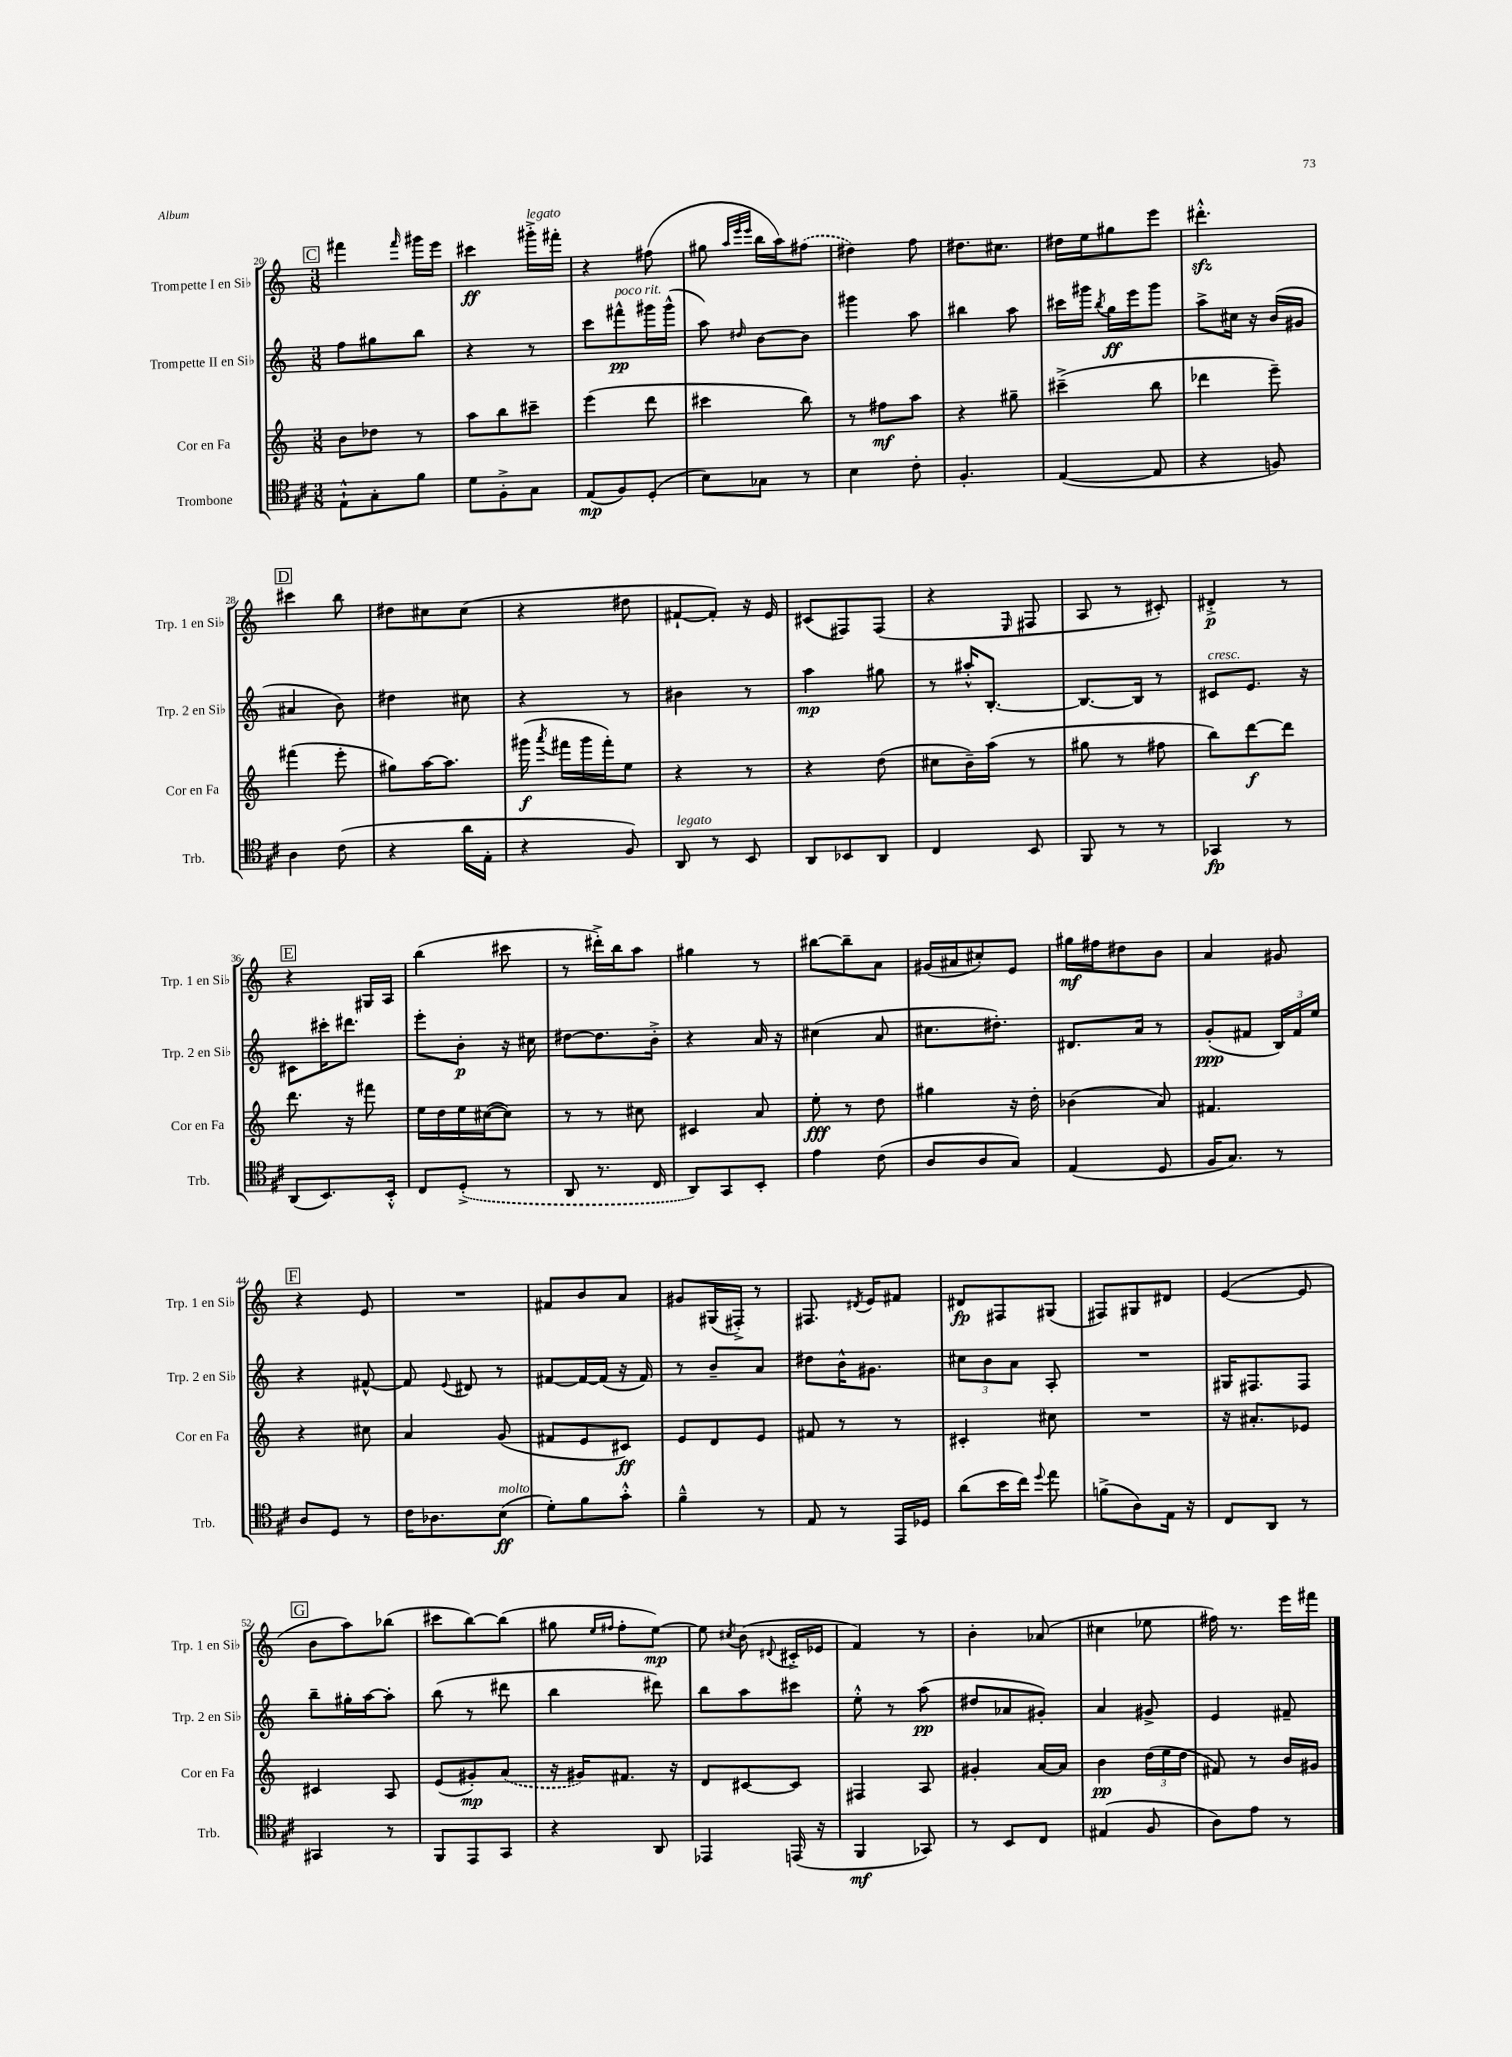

**kern	**kern	**kern	**kern
*staff4	*staff3	*staff2	*staff1
*clefC4	*clefG2	*clefG2	*clefG2
*k[f#c#]	*k[]	*k[]	*k[]
*M3/8	*M3/8	*M3/8	*M3/8
8E`^^	8b	8ff	4fff#
8G'	8dd-	8gg#	.
.	.	.	16qqfff#
8f#	8r	8bb	16ggg#
.	.	.	16eee
=	=	=	=
8d	8aa	4r	4ccc#
8F#'^	8bb	.	.
8G	8ccc#~	8r	16ggg#'^
.	.	.	16fff#'
=	=	=	=
(8E	(4eee	8ccc	4r
8F#)	.	8fff#^^	.
(8D'	8ddd	16ggg#	(8ff#
.	.	(16ggg#^^	.
=	=	=	=
8B)	4ccc#	8aa)	8gg#
.	.	.	32qqaa
.	.	.	32qqeee
.	.	16qqdd#	32qqeee
8G-	.	[8b	16bb
.	.	.	16aa)
8r	8bb)	8b]	(8ff#
=	=	=	=
4B	8r	4ggg#	4dd#)
.	8ff#	.	.
8c#'	8aa	8aa	8ff
=	=	=	=
4.F#'	4r	4bb#	8.dd#
.	.	.	8.cc#
.	8gg#~	8aa	.
=	=	=	=
([4E	(4ccc#~^	16ccc#	16dd#
.	.	16ggg#	16ee
.	.	8qbb	.
.	.	16gg	8gg#
.	.	16eee	.
8E]	8bb	8ggg#	8eee
=	=	=	=
4r	4ddd-	8aa^	4.ddd#'^^
.	.	16cc#	.
.	.	16r	.
8F)	8eee~)	(16b	.
.	.	16g#	.
=	=	=	=
4A	(4fff#	4a#	4ccc#
(8c#	8eee'	8b)	8bb
=	=	=	=
4r	8gg#)	4dd#	8dd#
.	[16aa	.	8cc#
.	8.aa]	.	.
16a	.	8cc#	(8cc#
16E'	.	.	.
=	=	=	=
4r	(16ggg#	4r	4r
.	8qaaa	.	.
.	16fff#	.	.
.	16ggg#	.	.
.	16fff#')	.	.
8F#)	8ee	8r	8dd#
=	=	=	=
8AA	4r	4b#	[8f#`
8r	.	.	8f#'])
8BB	8r	8r	16r
.	.	.	16e
=	=	=	=
8AA	4r	4aa	(8c#
8BB-	.	.	8F#)
8AA	(8dd	8gg#	(8F#
=	=	=	=
4C#	8cc#	8r	4r
.	16b~)	16aa#'^^	.
.	(16aa	[8.B'	.
.	.	.	16qqE
8BB	8r	.	8F#
=	=	=	=
8FF#	8gg#	8.B_	8A
8r	8r	.	8r
.	.	16B]	.
8r	8ff#	8r	8c#')
=	=	=	=
4GG-	8bb)	8c#	4d#'^
.	[8ddd	8.e	.
8r	8ddd]	.	8r
.	.	16r	.
=	=	=	=
(8AA	8.ddd	8c#	4r
8.BB)	.	16ccc#'	.
.	16r	8.ddd#	.
.	8fff#	.	16G#
16BB'^^	.	.	16A
=	=	=	=
8C#	16ee	8eee'	(4bb
.	16dd	.	.
(8D'^	16ee	8b'	.
.	([16cc#	.	.
8r	8cc#])	16r	8ccc#
.	.	16cc#	.
=	=	=	=
8AA	8r	[8dd#	8r
8.r	8r	8.dd#]	16ddd#'^)
.	.	.	16bb
.	8cc#	.	8aa
16C#	.	16b'^	.
=	=	=	=
8AA)	4c#	4r	4gg#
8GG	.	.	.
8BB'	8a	16a	8r
.	.	16r	.
=	=	=	=
4e	8ee'	(4cc#	[8bb#
.	8r	.	8bb#~]
(8c#	8dd	8a	8a
=	=	=	=
8A	4gg#	8.cc#	(16g#
.	.	.	16a#
8A	.	.	8cc#')
.	.	8.dd#')	.
8G)	16r	.	8e
.	16dd'	.	.
=	=	=	=
(4E	(4b-	8.d#	16gg#
.	.	.	16ff#
.	.	.	8dd#
.	.	16a	.
8D	8a)	8r	8b
=	=	=	=
16F#	4.f#	(8g'	4a
8.G)	.	.	.
.	.	8f#	.
8r	.	24B)	8g#
.	.	24f#	.
.	.	24ee	.
=	=	=	=
8A	4r	4r	4r
8D	.	.	.
8r	8cc#	[8f#^^	8e
=	=	=	=
16c#	4a	8f#]	4.r
8.A-	.	.	.
.	.	8qqe	.
.	.	8d#	.
(8B	(8g	8r	.
=	=	=	=
8d')	8f#	[8f#	8f#
8f#	8e	16f#_	8b
.	.	(16f#]	.
8g'^^	8c#)	16r	8a
.	.	16f#)	.
=	=	=	=
4f#~^^	8e	8r	8g#
.	8d	8b~	(16G#
.	.	.	16F#'^)
8r	8e	8a	8r
=	=	=	=
8E	8f#	8dd#	8.F#
8r	8r	16b^^	.
.	.	.	8qd#
.	.	8.g#	16e
16EE	8r	.	8f#
16D-	.	.	.
=	=	=	=
(8a	4c#'	12cc#	8d#
.	.	12b	.
16b	.	.	8F#
.	.	12a	.
16cc#)	.	.	.
8qqdd	.	.	.
8ee	8cc#	8A'	(8G#
=	=	=	=
(8f^	4.r	4.r	8F#)
8A)	.	.	8G#
16E	.	.	8d#
16r	.	.	.
=	=	=	=
8C#	16r	16G#	([4e
.	8.a#'	8.F#	.
8AA	.	.	.
8r	8e-	8F#	8e]
=	=	=	=
4GG#	4c#	8bb~	8b
.	.	16gg#'	8aa)
.	.	[16aa	.
8r	8A	8aa']	(8bb-
=	=	=	=
8FF#	(8e	(8bb	8ccc#
8EE	8g#')	8r	[8bb)
8GG	(8a	8ddd#	(8bb]
=	=	=	=
4r	16r	4bb	8gg#
.	16g#)	.	.
.	.	.	16qqee
.	.	.	16qqff#
.	8.f#	.	8ff#'
8AA	.	8ddd#)	[8ee)
.	16r	.	.
=	=	=	=
4EE-	8d	8bb	8ee]
.	.	.	8qcc#
.	[8c#	8aa	(8b
.	.	.	8qqd#
(16EE	8c#]	8ccc#	16c#'^
16r	.	.	16e-
=	=	=	=
4FF#	4F#	8ee'^^	4f)
.	.	8r	.
8GG-)	8A	(8aa	8r
=	=	=	=
8r	4g#'	8dd#	4b'
8BB	.	8a-	.
8C#	[16a	8g#')	(8a-
.	16a]	.	.
=	=	=	=
(4E#	4b	4a	4cc#
8F#	(24dd	8g#^	8ee-
.	24ee	.	.
.	24dd	.	.
=	=	=	=
8A)	8f#)	4e	16ff#)
.	.	.	8.r
8e	8r	.	.
8r	16b	8f#~	16eee
.	16g#	.	16fff#
==	==	==	==
*-	*-	*-	*-
